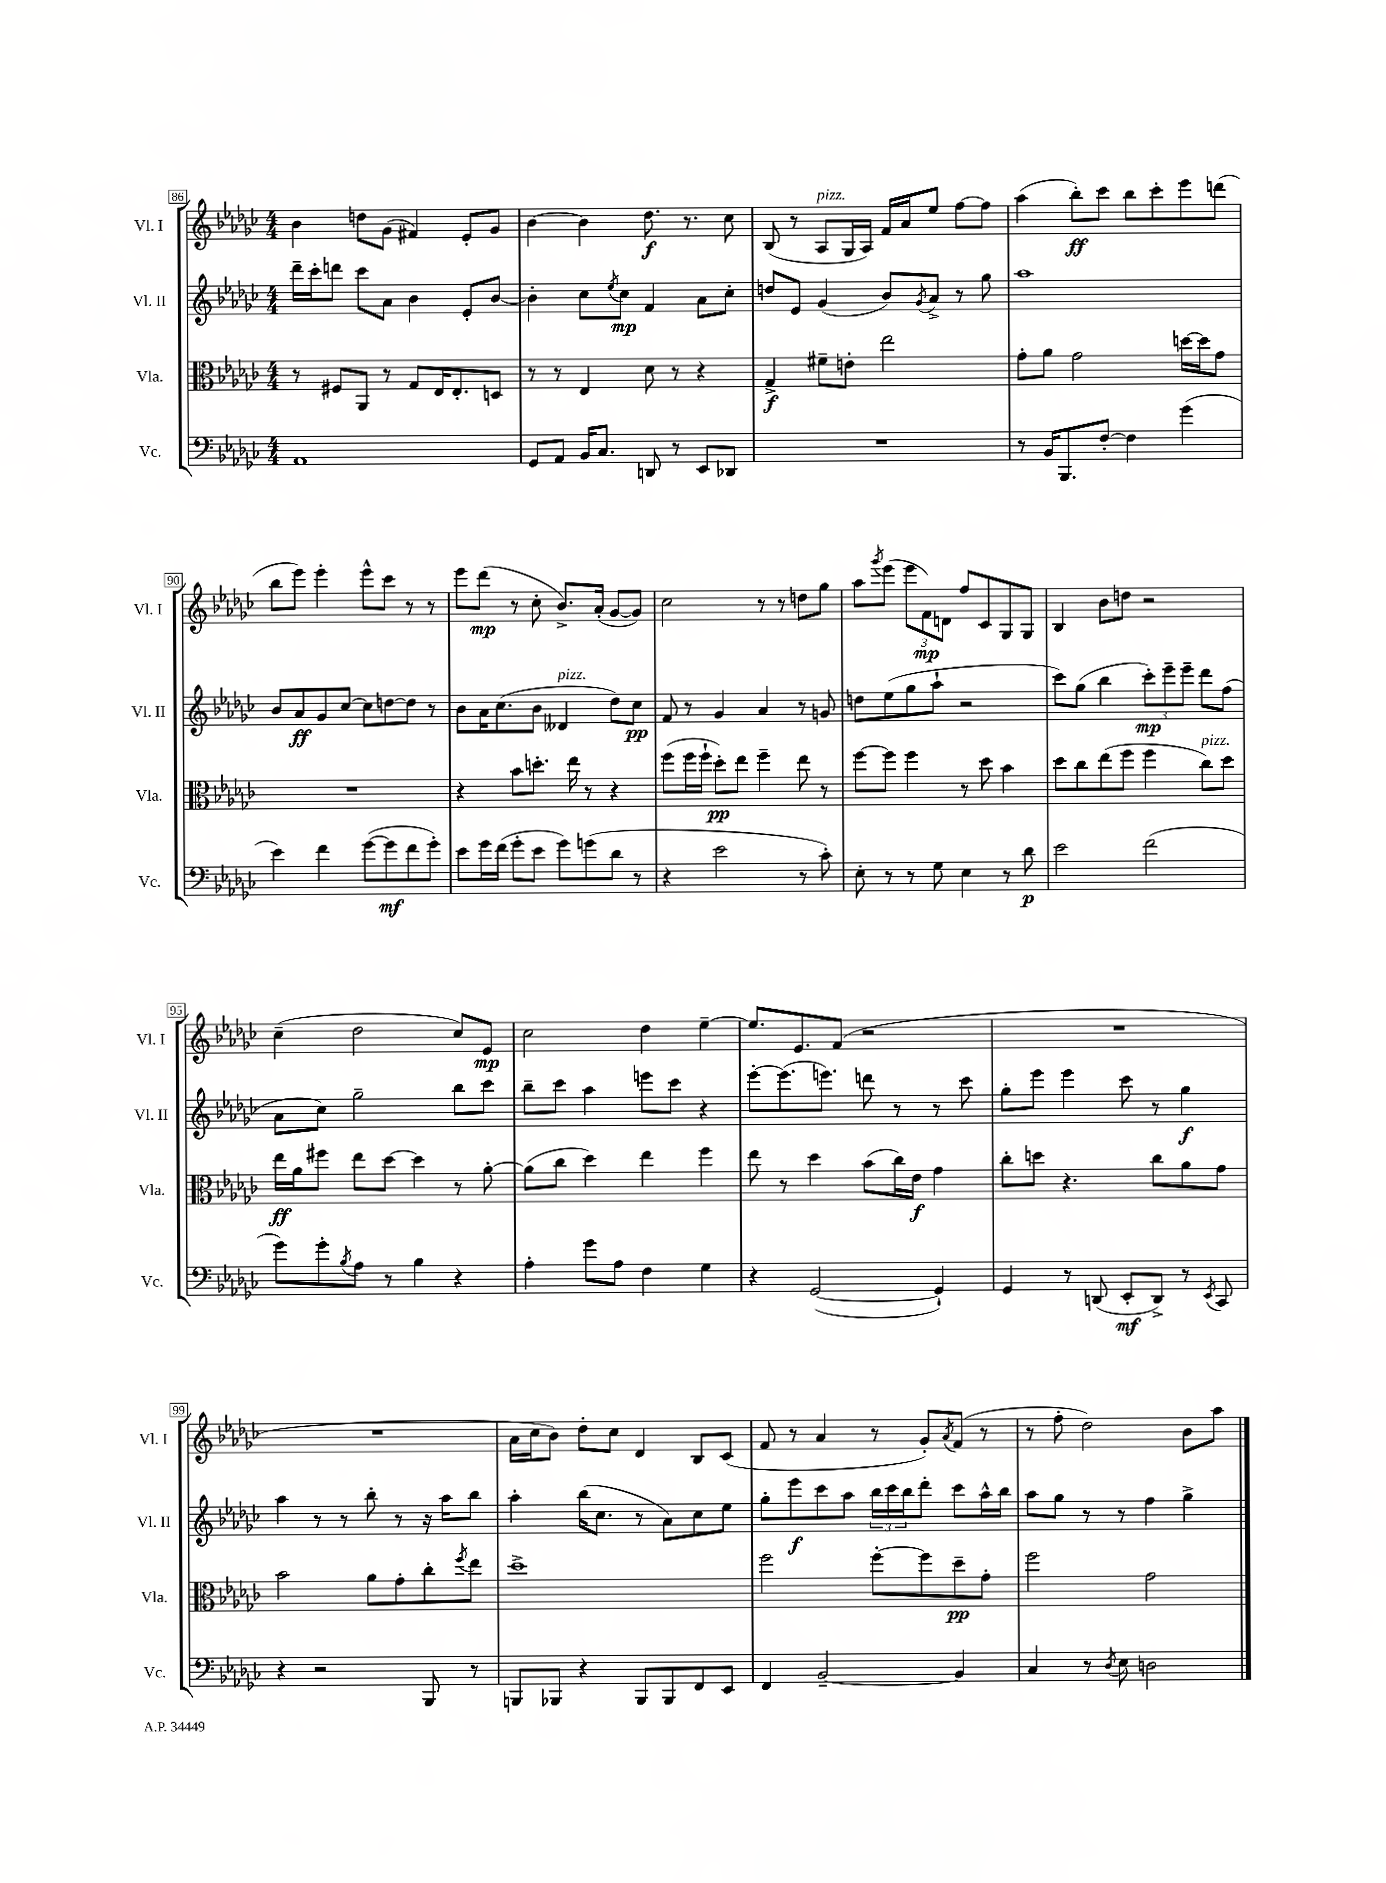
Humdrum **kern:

**kern	**dynam	**kern	**dynam	**kern	**dynam	**kern	**dynam
*part4	*part4	*part3	*part3	*part2	*part2	*part1	*part1
*staff4	*staff4	*staff3	*staff3	*staff2	*staff2	*staff1	*staff1
*I"Vc.	*	*I"Vla.	*	*I"Vl. II	*	*I"Vl. I	*
*I'Vc.	*	*I'Vla.	*	*I'Vl. II	*	*I'Vl. I	*
*clefF4	*	*clefC3	*	*clefG2	*	*clefG2	*
*k[b-e-a-d-g-c-]	*	*k[b-e-a-d-g-c-]	*	*k[b-e-a-d-g-c-]	*	*k[b-e-a-d-g-c-]	*
*M4/4	*	*M4/4	*	*M4/4	*	*M4/4	*
=86	=86	=86	=86	=86	=86	=86	=86
1AA-	.	8r	.	16ddd-~\LL	.	4b-\	.
.	.	.	.	16ccc-'\J	.	.	.
.	.	8F#X/L	.	8dddn\J	.	.	.
.	.	8AA-/J	.	8ccc-\L	.	8ddn\L	.
.	.	8r	.	8a-\J	.	(8g-\J	.
.	.	8G-/L	.	4b-\	.	4f#X/)	.
.	.	16E-/K	.	.	.	.	.
.	.	8.E-'/	.	.	.	.	.
.	.	.	.	8e-'/L	.	8e-'/L	.
.	.	8Dn/J	.	[8b-/J	.	8g-/J	.
=87	=87	=87	=87	=87	=87	=87	=87
8GG-/L	.	8r	.	4b-'\]	.	[4b-\	.
8AA-/J	.	8r	.	.	.	.	.
16BB-/KL	.	4E-/	.	8cc-\L	.	4b-\]	.
8.C-/J	.	.	.	.	.	.	.
.	.	.	.	8qee-/	.	.	.
.	.	.	.	8cc-\J	mp	.	.
8DDn/	.	8d-\	.	4f/	.	8.dd-\	f
8r	.	8r	.	.	.	.	.
.	.	.	.	.	.	8.r	.
8EE-/L	.	4r	.	8a-\L	.	.	.
8DD-X/J	.	.	.	8cc-'\J	.	8cc-\	.
=88	=88	=88	=88	=88	=88	=88	=88
1r	.	4G-^/	f	8ddn/L	.	(8B-/	.
.	.	.	.	8e-/J	.	8r	.
!	!	!	!	!	!	!LO:TX:a:i:t=pizz.	!
.	.	8f#X~\L	.	(4g-/	.	8A-/L	.
.	.	8en'\J	.	.	.	16G-/L	.
.	.	.	.	.	.	16A-/JJ)	.
.	.	2ee-\	.	8b-/L)	.	16f/LL	.
.	.	.	.	.	.	16a-/J	.
.	.	.	.	8qg-/	.	.	.
.	.	.	.	8a-^/J	.	8ee-/J	.
.	.	.	.	8r	.	[8ff\L	.
.	.	.	.	8gg-\	.	8ff\J]	.
=89	=89	=89	=89	=89	=89	=89	=89
8r	.	8g-'\L	.	1aa-	.	(4aa-\	.
16BB-/KL	.	8a-\J	.	.	.	.	.
8.BBB-/	.	.	.	.	.	.	.
.	.	2g-\	.	.	.	8bb-'\L)	ff
[8F'/J	.	.	.	.	.	8ccc-\J	.
4F\]	.	.	.	.	.	8bb-\L	.
.	.	.	.	.	.	8ccc-'\	.
(4g-\	.	[16ddn\LL	.	.	.	8eee-\	.
.	.	16dd\J]	.	.	.	.	.
.	.	8g-\J	.	.	.	(8dddn\J	.
!!LO:LB:g=z
=90	=90	=90	=90	=90	=90	=90	=90
4e-\)	.	1r	.	8b-/L	.	8bb-\L	.
.	.	.	.	8a-/	ff	8eee-\J)	.
4f\	.	.	.	8g-/	.	4eee-'\	.
.	.	.	.	[8cc-/J	.	.	.
([8g-\L	.	.	.	8cc-\L]	.	8eee-^^\L	.
8g-\]	mf	.	.	[8ddn\	.	8ccc-\J	.
8f\	.	.	.	8dd\J]	.	8r	.
8g-'\J)	.	.	.	8r	.	8r	.
=91	=91	=91	=91	=91	=91	=91	=91
8e-\L	.	4r	.	8b-\L	.	8eee-\L	.
16g-\L	.	.	.	16a-\K	.	(8ddd-\J	mp
(16f\JJ	.	.	.	(8.cc-\	.	.	.
8g-'\L	.	8b-\L	.	.	.	8r	.
8e-\J	.	8.ddn'\J	.	8b-\J	.	8cc-'\	.
!	!	!	!	!LO:TX:a:i:t=pizz.	!	!	!
8g-\L)	.	.	.	4d--X/	.	8.b-^/L)	.
.	.	16ee-\	.	.	.	.	.
(8gn\	.	8r	.	.	.	.	.
.	.	.	.	.	.	(16a-'/Jk	.
8d-\J	.	4r	.	8dd-\L)	.	[8g-/L	.
8r	.	.	.	8cc-\J	pp	8g-/J])	.
=92	=92	=92	=92	=92	=92	=92	=92
4r	.	(8ff\L	.	8f/	.	2cc-\	.
.	.	16ff\L	.	8r	.	.	.
.	.	16ff`\JJ	.	.	.	.	.
2e-\	.	8dd-'\L)	pp	4g-/	.	.	.
.	.	8ee-\J	.	.	.	.	.
.	.	4ff~\	.	4a-/	.	8r	.
.	.	.	.	.	.	8r	.
8r	.	8ee-\	.	8r	.	8ddn\L	.
8c-'\)	.	8r	.	8gn/	.	8gg-\J	.
=93	=93	=93	=93	=93	=93	=93	=93
8E-'\	.	[8ff\L	.	8ddn\L	.	8aa-\L	.
.	.	.	.	.	.	8qggg-/	.
8r	.	8ff\J]	.	(8ee-\	.	(8eee-\J	.
8r	.	4ff\	.	8gg-\	.	12eee-\L	.
.	.	.	.	.	.	12f\)	mp
8G-\	.	.	.	8aa-`\J	.	.	.
.	.	.	.	.	.	12dn\J	.
4E-\	.	8r	.	2r	.	8ff/L	.
.	.	8dd-\	.	.	.	8c-/	.
8r	.	4b-\	.	.	.	8G-/	.
8d-\	p	.	.	.	.	8G-/J	.
=94	=94	=94	=94	=94	=94	=94	=94
2e-\	.	8dd-\L	.	8ccc-\L)	.	4B-/	.
.	.	8cc-\	.	(8gg-\J	.	.	.
.	.	(8ee-\	.	4bb-\	.	8b-\L	.
.	.	8ff\J	.	.	.	8ddn\J	.
(2f\	.	4ff\	.	12ccc-'\L)	mp	2r	.
.	.	.	.	12eee-~\	.	.	.
.	.	.	.	12eee-~\J	.	.	.
!	!	!LO:TX:a:i:t=pizz.	!	!	!	!	!
.	.	8cc-\L)	.	8ddd-\L	.	.	.
.	.	8dd-\J	.	(8ff\J	.	.	.
!!LO:LB:g=z
=95	=95	=95	=95	=95	=95	=95	=95
8g-\L)	.	16ee-\LL	ff	8a-\L	.	(4cc-~\	.
.	.	16a-\J	.	.	.	.	.
8g-'\	.	8ff#X\J	.	8cc-\J)	.	.	.
8qB-/	.	.	.	.	.	.	.
8A-\J	.	8ee-\L	.	2gg-~\	.	2dd-\	.
8r	.	[8dd-\J	.	.	.	.	.
4B-\	.	4dd-\]	.	.	.	.	.
4r	.	8r	.	8bb-\L	.	8cc-/L)	.
.	.	[8a-'\	.	8ccc-\J	.	8e-/J	mp
=96	=96	=96	=96	=96	=96	=96	=96
4A-'\	.	(8a-\L]	.	8bb-~\L	.	2cc-\	.
.	.	8cc-\J	.	8ccc-\J	.	.	.
8g-\L	.	4dd-\)	.	4aa-\	.	.	.
8A-\J	.	.	.	.	.	.	.
4F\	.	4ee-\	.	8eeen\L	.	4dd-\	.
.	.	.	.	8ccc-\J	.	.	.
4G-\	.	4ff\	.	4r	.	[4ee-~\	.
=97	=97	=97	=97	=97	=97	=97	=97
4r	.	8ee-\	.	[8eee-'\L	.	8.ee-/L]	.
.	.	8r	.	(8.eee-\]	.	.	.
.	.	.	.	.	.	8.e-/	.
([2GG-/	.	4dd-\	.	.	.	.	.
.	.	.	.	8.eeen\J)	.	.	.
.	.	.	.	.	.	(8f/J	.
.	.	(8b-\L	.	8dddn\	.	2r	.
.	.	16cc-\L)	.	8r	.	.	.
.	.	16e-\JJ	f	.	.	.	.
4GG-`/])	.	4g-\	.	8r	.	.	.
.	.	.	.	8ccc-\	.	.	.
=98	=98	=98	=98	=98	=98	=98	=98
4GG-/	.	8cc-'\L	.	8gg-'\L	.	1r	.
.	.	8ddn\J	.	8eee-\J	.	.	.
8r	.	4.r	.	4eee-\	.	.	.
(8DDn/	.	.	.	.	.	.	.
8EE-'/L	mf	.	.	8ccc-\	.	.	.
8DD^/J)	.	8cc-\L	.	8r	.	.	.
8r	.	8a-\	.	4gg-\	f	.	.
8qEE-/	.	.	.	.	.	.	.
8CC-/	.	8g-\J	.	.	.	.	.
!!LO:LB:g=z
=99	=99	=99	=99	=99	=99	=99	=99
4r	.	2b-\	.	4aa-\	.	1r	.
2r	.	.	.	8r	.	.	.
.	.	.	.	8r	.	.	.
.	.	8a-\L	.	8bb-'\	.	.	.
.	.	8g-'\	.	8r	.	.	.
8BBB-/	.	8cc-'\	.	16r	.	.	.
.	.	.	.	16aa-\KL	.	.	.
.	.	8qff/	.	.	.	.	.
8r	.	8ee-\J	.	8bb-\J	.	.	.
=100	=100	=100	=100	=100	=100	=100	=100
8BBBn/L	.	1dd-^	.	4aa-'\	.	16a-\LL	.
.	.	.	.	.	.	16cc-\J	.
8BBB-X/J	.	.	.	.	.	8b-\J)	.
4r	.	.	.	(16bb-\KL	.	8dd-'\L	.
.	.	.	.	8.cc-\J	.	.	.
.	.	.	.	.	.	8cc-\J	.
8BBB-/L	.	.	.	8r	.	4d-/	.
8BBB-/	.	.	.	8a-\L)	.	.	.
8FF/	.	.	.	8cc-\	.	8B-/L	.
8EE-/J	.	.	.	8ee-\J	.	(8c-/J	.
=101	=101	=101	=101	=101	=101	=101	=101
4FF/	.	2ff\	.	8gg-'\L	.	8f/	.
.	.	.	.	8eee-\	f	8r	.
[2BB-~/	.	.	.	8ccc-\	.	4a-/	.
.	.	.	.	8aa-\J	.	.	.
.	.	[8ff'\L	.	24bb-\LL	.	8r	.
.	.	.	.	24ccc-\	.	.	.
.	.	.	.	24bb-\J	.	.	.
.	.	8ff\]	.	8ddd-'\J	.	8g-'/L)	.
.	.	.	.	.	.	8qa-/	.
4BB-/]	.	8dd-~\	pp	8ccc-\L	.	(8f/J	.
.	.	8g-'\J	.	16aa-^^\L	.	8r	.
.	.	.	.	16bb-\JJ	.	.	.
=102	=102	=102	=102	=102	=102	=102	=102
4C-/	.	2ff\	.	8aa-\L	.	8r	.
.	.	.	.	8gg-\J	.	8ff'\	.
8r	.	.	.	8r	.	2dd-\)	.
8qD-/	.	.	.	.	.	.	.
8E-\	.	.	.	8r	.	.	.
2Dn\	.	2g-\	.	4ff\	.	.	.
.	.	.	.	4gg-^\	.	8b-\L	.
.	.	.	.	.	.	8aa-\J	.
==	==	==	==	==	==	==	==
*-	*-	*-	*-	*-	*-	*-	*-
